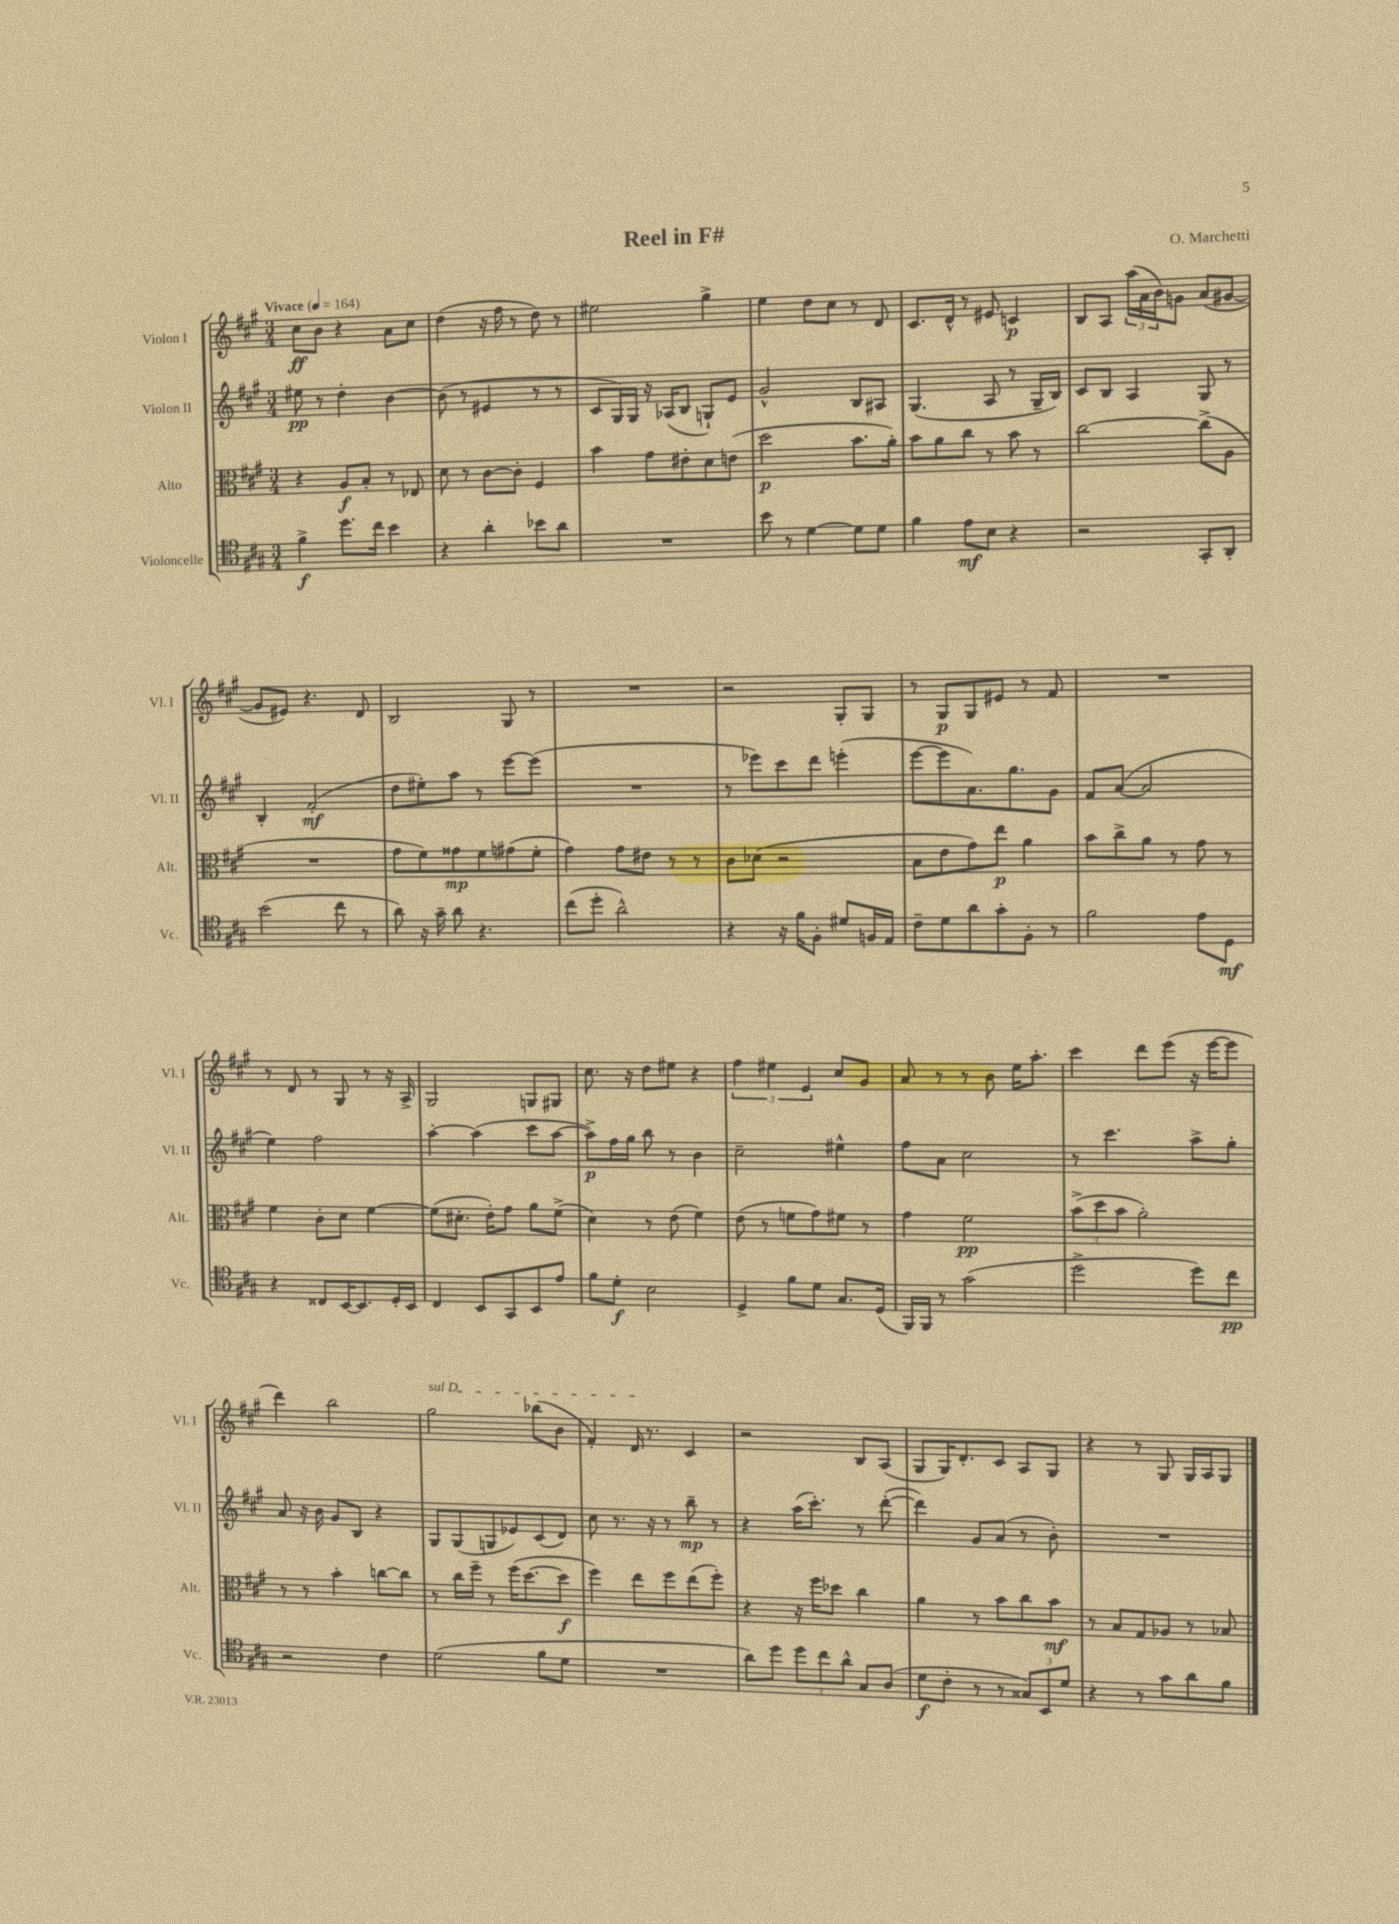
\header { title = "Reel in F#" composer = "O. Marchetti" }
<<
\new StaffGroup <<
\new Staff = "s0" \with { instrumentName = "Violon I" shortInstrumentName = "Vl. I" } {
    \clef treble \key a \major \numericTimeSignature \time 3/4 \tempo "Vivace" 4 = 164
    cis''8\ff b'8 r4 a'8 cis''8 |
    d''4( r16 fis''16 r8 d''8) r8 |
    eis''2 gis''4-> |
    e''4 d''8 cis''8 r8 d'8 |
    cis'8. d'16-^ r8 eis'8 c'4\p |
    b8 a8 \tuplet 3/2 { a''16( a'16 b'16) } g'8 a'8( gis'8~ |
    gis'8 eis'8) r4. d'8 |
    b2 gis8 r8 |
    R2. |
    r2 gis8-. gis8 |
    r8 gis8\p gis8 eis'8 r8 fis'8 |
    R2. |
    r8 d'8 r8 gis8 r8 r16 a16-> |
    gis2 g8 gis8 |
    cis''8. r16 d''8 eis''8 r4 |
    \tuplet 3/2 { fis''4 eis''4 e'4 } cis''8 gis'8 |
    a'8 r8 r8 b'8 e''16 a''8.-. |
    cis'''4 d'''8 e'''8( r16 e'''16~ e'''8 |
    d'''4) b''2 |
    \once \override TextSpanner.bound-details.left.text = \markup { \italic "sul D" } gis''2\startTextSpan bes''8( b'8 |
    fis'4-.) d'16\stopTextSpan r8. cis'4 |
    r2 b8 a8( |
    gis8 gis16) d'8.-. cis'8 a8 gis8 |
    r4 r8 gis8 gis16 a16 gis8 \bar "|." |
}
\new Staff = "s1" \with { instrumentName = "Violon II" shortInstrumentName = "Vl. II" } {
    \clef treble \key a \major \numericTimeSignature \time 3/4
    eis''8\pp r8 d''4-. b'4~ |
    b'8( r8 eis'4 r8 r8 |
    cis'8 gis16) gis16 r16 aes16( b8 g8-!) e'8 |
    gis'2-^ b8 ais8 |
    gis4.( a8 r8 gis16-- b16) |
    cis'8 b8 a4 gis8 r8 |
    b4-. fis'2-.\mf( |
    d''8 eis''8-.) a''8 r8 e'''8~ e'''8( |
    R2. |
    r8 ees'''8) cis'''8 d'''8 e'''4-.( |
    e'''8~ e'''8 a'8.) gis''8. gis'8 |
    fis'8 a'8~( a'2 |
    e''4) fis''2 |
    a''4~-. a''4( cis'''8 a''8~ |
    a''8->\p) fis''16 gis''16 b''8 r8 b'4 |
    cis''2-- eis''4-^ |
    fis''8 a'8 cis''2 |
    r8 cis'''4. a''8-> gis''8-. |
    a'8 r16 b'16 gis'8 b8 r4 |
    gis8 gis8( g8 ees'8) cis'8( d'8) |
    cis''8 r8. r16 r8 b''8--\mp r8 |
    r4 a''16( cis'''8.-.) r8 d'''8~-.( |
    d'''4) gis'8 a'8( r8 b'8-.) |
    R2. \bar "|." |
}
\new Staff = "s2" \with { instrumentName = "Alto" shortInstrumentName = "Alt." } {
    \clef alto \key a \major \numericTimeSignature \time 3/4
    r4 a8\f b8-. r8 ees8 |
    d'8 r8 cis'8~ cis'8-. fis4 |
    b'4 gis'8 eis'8-. d'8 e'8( |
    d''2\p b'8. a'16-.) |
    b'8 a'8 cis''8 r8 b'8 r8 |
    cis''2~ cis''8->( a8 |
    R2. |
    gis'8 fis'8) gisis'8\mp fis'8 gis'8( fis'8-. |
    gis'4) gis'8 eis'8 r8 r8 |
    cis'8 des'8( r2 |
    b8 e'8 gis'8) e''8\p a'4 |
    b'8 cis''8-> a'8 r8 gis'8 r8 |
    fis'4 cis'8-. d'8 fis'4~ |
    fis'8( dis'8.-. e'16-.) gis'8 a'8 fis'8->( |
    d'4) r8 e'8( fis'4) |
    e'8( r8 f'8 gis'8) fis'8 r8 |
    gis'4 fis'2\pp |
    \tuplet 3/2 { b'8->( d''8 b'8 } a'2-.) |
    r8 r8 b'4-. c''8~ c''8 |
    r8 cis''16 fis''16-- r8 fis''16( d''8.~ d''8\f |
    fis''4) e''8 fis''8 e''8( fis''8-.) |
    r4 r16 fis''16 des''8 cis''4 |
    a'4 r8 b'8 cis''8 b'8\mf |
    r8 b8 gis8 aes8 r8 bes8 \bar "|." |
}
\new Staff = "s3" \with { instrumentName = "Violoncelle" shortInstrumentName = "Vc." } {
    \clef tenor \key a \major \numericTimeSignature \time 3/4
    fis'4->\f d''8. cis''16 b'4 |
    r4 a'4-. bes'8 a'8 |
    R2. |
    b'8 r8 d'4~ d'8 d'8 |
    fis'4 e'8\mf b8 r4 |
    r2 gis,8-. a,8-. |
    b'2( cis''8 r8 |
    a'8) r16 gis'16-- a'8 r4. |
    cis''8( d''8-. a'2-^) |
    r4 r16 fis'16 fis8-. dis'8 f16 e16 |
    cis'8-- d'8 a'8 gis'8-. fis8-. r8 |
    fis'2 e'8 d8\mf |
    r4 cisis8 b,16~ b,8. d16-. b,16 |
    cis4 b,8 gis,8 b,8 e'8 |
    fis'8 d'8-.\f b2 |
    d4-> fis'8 d'8 gis8. d16( |
    fis,16) fis,16 r8 gis'2( |
    d''2-> d''8) cis''8\pp |
    r2 cis'4 |
    d'2( fis'8 d'8 |
    R2. |
    a'8) d''8 \tuplet 3/2 { d''8 cis''8 a'8-^ } gis8 a8( |
    d'8\f cis'8-. r8 r8 \tuplet 3/2 { gisis8) b,8 d'8 } |
    r4 r8 gis'8 a'8 fis'8 \bar "|." |
}
>>
>>
\layout { \context { \Score \remove "Bar_number_engraver" } }
